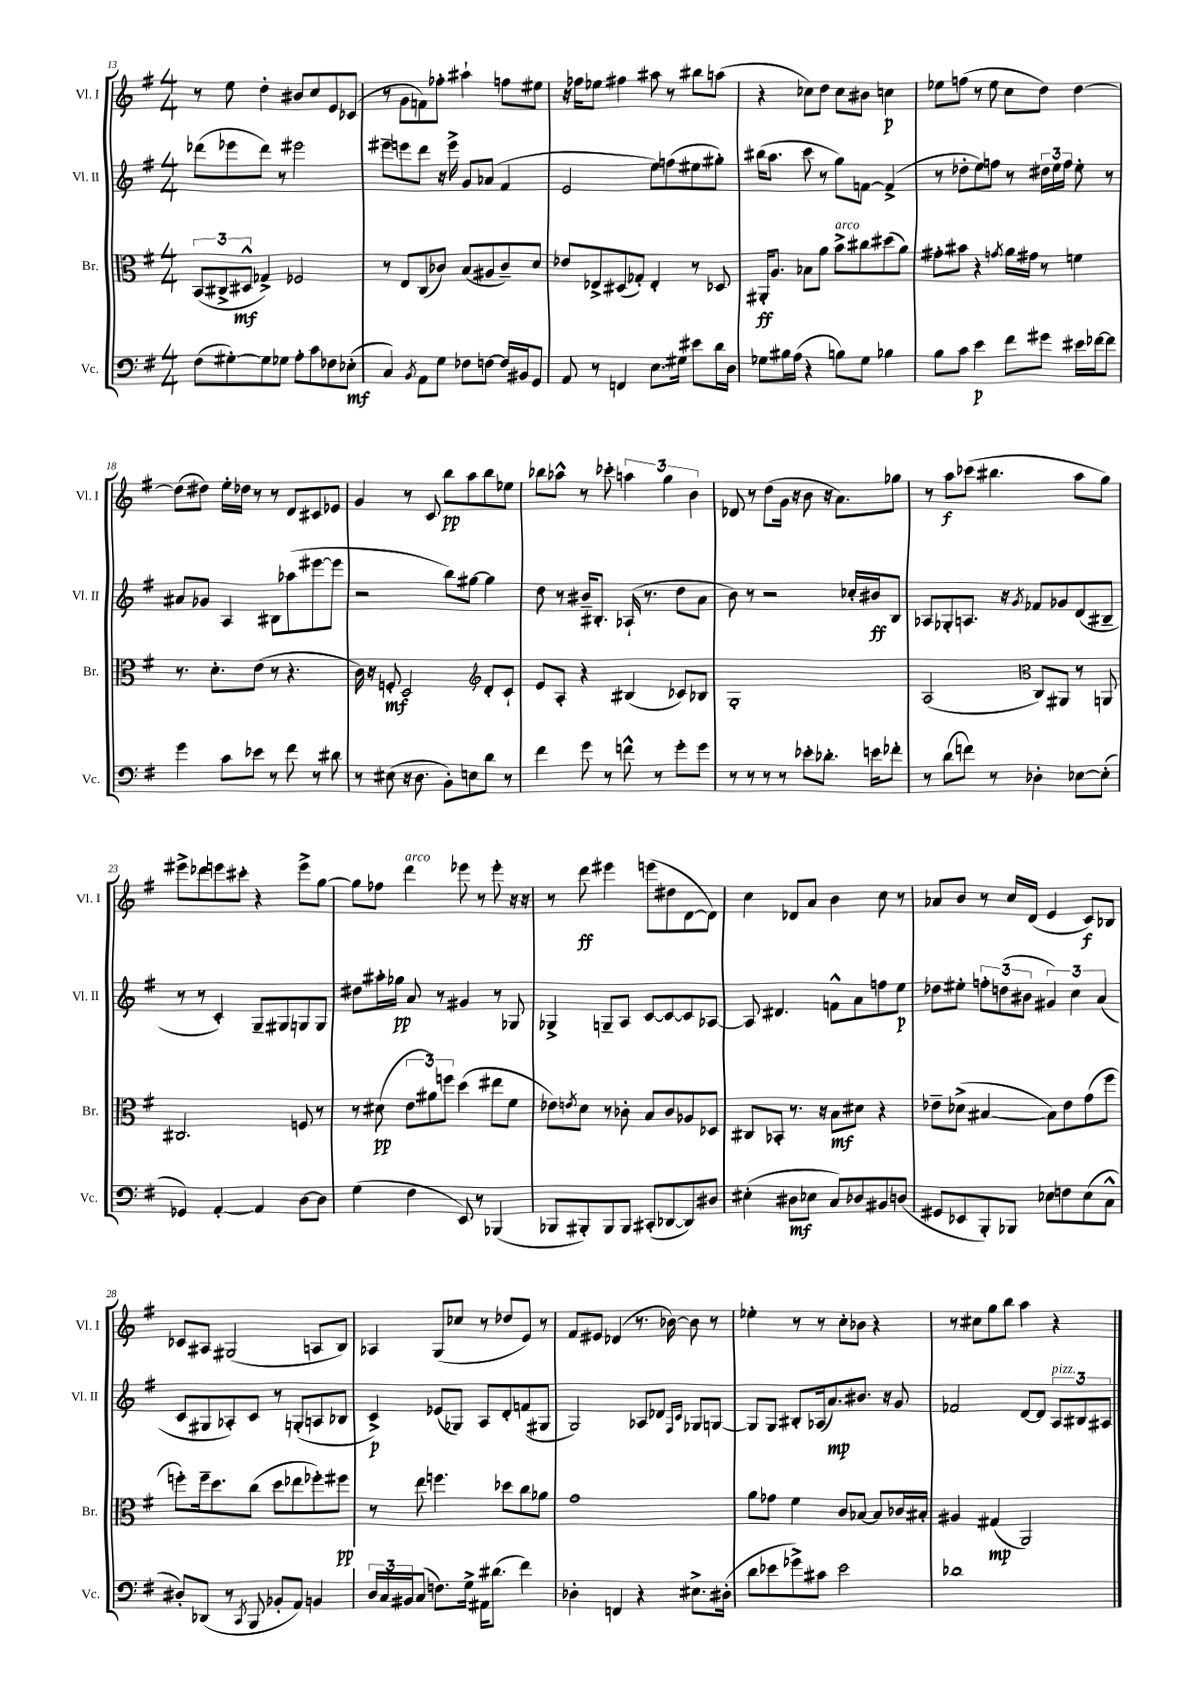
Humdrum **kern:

**kern	**dynam	**kern	**dynam	**kern	**dynam	**kern	**dynam
*part4	*part4	*part3	*part3	*part2	*part2	*part1	*part1
*staff4	*staff4	*staff3	*staff3	*staff2	*staff2	*staff1	*staff1
*I"Vc.	*	*I"Br.	*	*I"Vl. II	*	*I"Vl. I	*
*I'Vc.	*	*I'Br.	*	*I'Vl. II	*	*I'Vl. I	*
*clefF4	*	*clefC3	*	*clefG2	*	*clefG2	*
*k[f#]	*	*k[f#]	*	*k[f#]	*	*k[f#]	*
*M4/4	*	*M4/4	*	*M4/4	*	*M4/4	*
=13	=13	=13	=13	=13	=13	=13	=13
(8F#\L	.	(12BB/L	.	(8ddd-X\L	.	8r	.
.	.	12C#X^/	.	.	.	.	.
[8G#X'\)	.	.	.	8eee-X\	.	8ee\	.
.	.	12D#X^^/J	mf	.	.	.	.
8G#\]	.	4G-X^/)	.	8ddd-\J)	.	4dd'\	.
8G-X\J	.	.	.	8r	.	.	.
8A'\L	.	2F-X/	.	2eee#X\	.	8b#X/L	.
8c\	.	.	.	.	.	8cc/	.
8F-X\	.	.	.	.	.	8e/	.
(8E-X'\J	mf	.	.	.	.	(8c-X/J	.
=14	=14	=14	=14	=14	=14	=14	=14
4C/)	.	8r	.	8eee#X~\L	.	8r	.
.	.	8E/L	.	8eeen\	.	8g\L	.
8qBB/	.	.	.	.	.	.	.
8AA\L	.	(8C/	.	8ddd\J	.	8fn\)	.
8G\J	.	8c-X/J)	.	16r	.	8ff-X'\J	.
.	.	.	.	16eee^\	.	.	.
8F-X\L	.	(8B/L	.	8g/L	.	4aa#X`\	.
[8Fn\J	.	8A#X/	.	(8a-X/J	.	.	.
16F/LL]	.	8c-~/)	.	4f#/	.	8ffn\L	.
16BB#X/J	.	.	.	.	.	.	.
8GG/J	.	8d/J	.	.	.	8ee#X\J	.
=15	=15	=15	=15	=15	=15	=15	=15
8AA/	.	8e-X/L	.	2e/	.	16r	.
.	.	.	.	.	.	16ff-X\KL	.
8r	.	8E-X^/	.	.	.	8ee-X\J	.
4FFn/	.	(8D#X/	.	.	.	4ff#X\	.
.	.	8G-X'/J)	.	.	.	.	.
8.E\L	.	4E-'/	.	8ee\L)	.	8aa#X\	.
.	.	.	.	(8ffn\	.	8r	.
16G#X\Jk	.	.	.	.	.	.	.
8e#X\L	.	8r	.	8ee#X\	.	8bb#X\L	.
16d\L	.	8D-X/	.	8gg#X'\J)	.	(8aan\J	.
16D\JJ	.	.	.	.	.	.	.
=16	=16	=16	=16	=16	=16	=16	=16
8G-X\L	.	16AA#X'/KL	ff	(16bb#X\KL	.	4r	.
.	.	8.A/J	.	8.aa\J	.	.	.
16B#X\L	.	.	.	.	.	.	.
(16A\JJ	.	.	.	.	.	.	.
4r	.	8B-X\L	.	8ccc\	.	8cc-X\L)	.
.	.	8a\J	.	8r	.	8dd\J	.
!	!	!LO:TX:a:i:t=arco	!	!	!	!	!
8Bn\L)	.	8b^\L	.	8gg\L)	.	8cc-\L	.
8G-\J	.	8cc#X\	.	[8fn\J	.	8b#X\J	.
4B-X\	.	(8dd#X\	.	(4f^/]	.	4ccn\	p
.	.	8a\J)	.	.	.	.	.
=17	=17	=17	=17	=17	=17	=17	=17
8B\L	.	8g#X'\L	.	8r	.	8ee-X\L	.
8c\J	.	8b#X\J	.	8dd-X'\L	.	(8ffn\J	.
4e\	p	4r	.	8ee\)	.	8r	.
.	.	.	.	8ffn\J	.	8ee-\	.
.	.	8qgn/	.	.	.	.	.
8f#\L	.	16a\LL	.	8r	.	8cc\L	.
.	.	16g#X\JJ	.	.	.	.	.
8g#X\J	.	8r	.	24dd#X\LL	.	8dd\J)	.
.	.	.	.	24ee\	.	.	.
.	.	.	.	24ff\JJ	.	.	.
16e#X\LL	.	4fn\	.	8ee'\	.	[4dd\	.
[16f-X\J	.	.	.	.	.	.	.
8f-\J]	.	.	.	8r	.	.	.
!!LO:LB:g=z
=18	=18	=18	=18	=18	=18	=18	=18
4g\	.	8.r	.	8a#X/L	.	(8dd\L]	.
.	.	.	.	8g-X/J	.	8dd#X\J)	.
.	.	8.d'\L	.	.	.	.	.
8c\L	.	.	.	4A/	.	16ee'\LL	.
.	.	.	.	.	.	16dd-X\JJ	.
8e-X\J	.	(8e\J	.	.	.	8r	.
8r	.	8r	.	8B#X\L	.	8r	.
8f#\	.	4.r	.	(8aa-X\	.	8d/L	.
8r	.	.	.	[8eee#X\	.	8c#X/	.
8d#X\	.	.	.	8eee#\J]	.	8e-X/J	.
=19	=19	=19	=19	=19	=19	=19	=19
8r	.	16c\)	.	2r	.	4g/	.
.	.	16r	.	.	.	.	.
(8E#X\	.	8Fn'/	mf	.	.	.	.
16r	.	2D/	.	.	.	8r	.
8.D\	.	.	.	.	.	.	.
.	.	.	.	.	.	8c/	.
8BB'\L)	.	.	.	8bb\L)	.	8bb\L	pp
8En\	.	.	.	[8gg#X\J	.	8aa\	.
*	*	*clefG2	*	*	*	*	*
8d\J	.	8d'/L	.	4gg#\]	.	8bb\	.
8r	.	8c`/J	.	.	.	8ee-X\J	.
=20	=20	=20	=20	=20	=20	=20	=20
4f#\	.	8e/L	.	8dd\	.	8bb-X\L	.
.	.	8A'/J	.	8r	.	8aa-X^^\J	.
8g\	.	4r	.	16b#X~/KL	.	8r	.
.	.	.	.	8.B#X'/J	.	.	.
8r	.	.	.	.	.	8ccc-X'\	.
8fn^^\	.	(4B#X/	.	(16A-X`/	.	6aan\	.
.	.	.	.	8.r	.	.	.
8r	.	.	.	.	.	.	.
.	.	.	.	.	.	6gg\	.
8g'\L	.	8c-X/L)	.	8dd\L	.	.	.
.	.	.	.	.	.	6b\	.
8g\J	.	8B-X/J	.	8a\J	.	.	.
=21	=21	=21	=21	=21	=21	=21	=21
8r	.	1G'	.	8b\)	.	8d-X/	.
8r	.	.	.	8r	.	8r	.
8r	.	.	.	2r	.	(8dd\L	.
8r	.	.	.	.	.	16g\Jk	.
.	.	.	.	.	.	16r	.
8e-X'\L	.	.	.	.	.	8b\	.
8.d-X'\J	.	.	.	.	.	16r	.
.	.	.	.	.	.	8.a\L)	.
.	.	.	.	16cc-X'/LL	.	.	.
16en\KL	.	.	.	16b#X/J	ff	.	.
8f-X'\J	.	.	.	8B/J	.	8gg-X\J	.
=22	=22	=22	=22	=22	=22	=22	=22
8r	.	(2A/	.	8A-X/L	.	8r	.
(8d\L	.	.	.	8G-X'/	.	8aa\L	f
8fn\J)	.	.	.	8.An/J	.	(8ccc-X\J	.
8r	.	.	.	.	.	4.bb#X\	.
.	.	.	.	16r	.	.	.
*	*	*clefC3	*	*	*	*	*
.	.	.	.	8qg/	.	.	.
4D-X'\	.	8C/L)	.	8f-X/L	.	.	.
.	.	8AA#X/J	.	8g-X/	.	.	.
[8E-X\L	.	8r	.	(8d/	.	8aa\L	.
(8E-'\J]	.	8AAn/	.	8B#X~/J	.	8gg\J)	.
!!LO:LB:g=z
=23	=23	=23	=23	=23	=23	=23	=23
4GG-X/)	.	2.C#X/	.	8r	.	8eee#X^\L	.
.	.	.	.	8r	.	8ddd-X\	.
[4AA'/	.	.	.	4c'/)	.	8eeen\	.
.	.	.	.	.	.	8ccc#X'\J	.
4AA/]	.	.	.	8G~/L	.	4r	.
.	.	.	.	8G#X/	.	.	.
[8D\L	.	8Fn/	.	8Gn/	.	8eee^\L	.
8D\J]	.	8r	.	8G/J	.	[8gg\J	.
=24	=24	=24	=24	=24	=24	=24	=24
(4G\	.	8r	.	8dd#X\L	.	8gg\L]	.
.	.	(8d#X\	pp	16aa#X'\L	.	8ff-X\J	.
.	.	.	.	16gg-X\JJ	pp	.	.
!	!	!	!	!	!	!LO:TX:a:i:t=arco	!
4F#\	.	12e\L	.	8a/	.	4ddd\	.
.	.	12a#X\)	.	.	.	.	.
.	.	.	.	8r	.	.	.
.	.	12ffn\J	.	.	.	.	.
8EE/)	.	(4dd\	.	4g#X/	.	8eee-X\	.
8r	.	.	.	.	.	8r	.
(4BBB-X/	.	8ee#X\L	.	8r	.	8eee-'\	.
.	.	8f#\J	.	8G-X/	.	16r	.
.	.	.	.	.	.	16r	.
=25	=25	=25	=25	=25	=25	=25	=25
8BBB-X/L	.	8e-X\L)	.	4G-X^/	.	8r	.
.	.	8qen/	.	.	.	.	.
8BBB#X'/)	.	8d\J	.	.	.	8ddd\	ff
8BBB#/	.	8r	.	8Gn~/L	.	4eee#X\	.
8BBB#/J	.	8c-X'\	.	8A/J	.	.	.
(8CC#X'/L	.	8B/L	.	[8c/L	.	(8eeen\L	.
[8DD-X/	.	8c-/	.	8c/_	.	8dd#X\	.
8DD-/])	.	8A-X/	.	8c/]	.	[8d\	.
8D#X/J	.	8D-X/J	.	[8A-X/J	.	8d\J])	.
=26	=26	=26	=26	=26	=26	=26	=26
(4E#X'\	.	8C#X/L	.	8A-/]	.	4cc\	.
.	.	8BB-X'/J	.	4.d#X/	.	.	.
8D#X\L	mf	8.r	.	.	.	8d-X/L	.
8E-X\J	.	.	.	.	.	8a/J	.
.	.	16r	.	.	.	.	.
8C/L)	.	8B\L	mf	8fn^^\L	.	4b\	.
8D-X/	.	8d#X\J	.	8a\	.	.	.
8BB#X/	.	4r	.	8ffn\	.	8cc\	.
(8Dn/J	.	.	.	8ee\J	p	8r	.
=27	=27	=27	=27	=27	=27	=27	=27
8GG#X/L	.	8e-X~\L	.	8dd-X\L	.	8a-X/L	.
8EE-X/	.	(8d-X^\J	.	8ee#X'\J	.	8b/J	.
8BBB'/)	.	[4B#X/	.	12ffn'\L	.	8r	.
.	.	.	.	(12ddn\	.	.	.
8BBB-X/J	.	.	.	.	.	16cc/LL	.
.	.	.	.	12b#X\J	.	.	.
.	.	.	.	.	.	(16d/JJ	.
8E-X\L	.	8B#\L])	.	6g#X/)	.	4e/	.
8Fn\	.	8e-\	.	.	.	.	.
.	.	.	.	6cc\	.	.	.
(8E-\	.	(8g\	.	.	.	8c/L)	f
.	.	.	.	(6a/	.	.	.
8C^^\J	.	8ff#\J	.	.	.	8B-X/J	.
!!LO:LB:g=z
=28	=28	=28	=28	=28	=28	=28	=28
8D#X'/L)	.	8ffn'\L)	.	8c/L	.	8c-X/L	.
(8DD-X/J	.	16ff~\k	.	8G#X/	.	8A#X/J	.
.	.	8.dd\	.	.	.	.	.
8r	.	.	.	8A-X'/)	.	(2G#X/	.
8qCC/	.	.	.	.	.	.	.
8BBB/	.	(8cc\J	.	8c/J	.	.	.
8BB-X'/L	.	8dd\L	.	8r	.	.	.
8AA/J)	.	8ee-X\	.	(8Gn'/L	.	.	.
4BBn/	.	8ff-X'\)	.	8An/	.	8An/L	.
.	.	8ff#X\J	pp	8B-X/J	.	8B/J)	.
=29	=29	=29	=29	=29	=29	=29	=29
24D/LL	.	8r	.	4c^/)	p	4A-X/	.
24C/	.	.	.	.	.	.	.
24BB#X/J	.	.	.	.	.	.	.
(8C/J	.	8ee\	.	.	.	.	.
8.Fn\L)	.	4.ffn\	.	(8e-X/L	.	(8G/L	.
.	.	.	.	8G-X/J)	.	8cc-X/J	.
16G^\Jk	.	.	.	.	.	.	.
16AA#X\KL	.	.	.	8A/L	.	8r	.
(8.d#X\J	.	.	.	.	.	.	.
.	.	8dd-X\L	.	8d'/	.	8dd-X/L	.
4f#\)	.	8cc\	.	(8fn/	.	8e/J)	.
.	.	8a-X\J	.	8G#X/J	.	8r	.
=30	=30	=30	=30	=30	=30	=30	=30
4D-X'\	.	1g	.	2G/)	.	8f#/L	.
.	.	.	.	.	.	8e#X/J	.
4FFn/	.	.	.	.	.	(4d-X/	.
4r	.	.	.	8A-X/L	.	8.r	.
.	.	.	.	8d-X/J	.	.	.
.	.	.	.	.	.	[16b-X\)	.
.	.	.	.	16qqF#/LL	.	.	.
.	.	.	.	16qqc/JJ	.	.	.
8.E#X^\L	.	.	.	8G-X/L	.	8b-\]	.
.	.	.	.	[8Gn/J	.	8r	.
(16D#X'\Jk	.	.	.	.	.	.	.
=31	=31	=31	=31	=31	=31	=31	=31
8d\L	.	8a\L	.	8G/L]	.	4ee-X'\	.
8e-X\	.	8g-X\J	.	8G/J	.	.	.
8g-X^\)	.	4f#\	.	8B#X'/L	.	8r	.
8c#X\J	.	.	.	(16A-X/k	.	8r	.
.	.	.	.	8.a/)	mp	.	.
2e-\	.	8c/L	.	.	.	8cc'\L	.
.	.	[8B-X/J	.	8.b#X/J	.	8b-X\J	.
.	.	8B-/L]	.	.	.	4r	.
.	.	.	.	16r	.	.	.
.	.	16c-X/L	.	8g/	.	.	.
.	.	16B#X'/JJ	.	.	.	.	.
=32	=32	=32	=32	=32	=32	=32	=32
1d-X	.	4A#X/	.	2f-X/	.	8r	.
.	.	.	.	.	.	8cc#X\L	.
.	.	(4G#X/	mp	.	.	8gg\	.
.	.	.	.	.	.	8bb\J	.
.	.	2AA/)	.	[8d/L	.	4aa\	.
.	.	.	.	8d/J]	.	.	.
!	!	!	!	!LO:TX:a:i:t=pizz.	!	!	!
.	.	.	.	12A/L	.	4r	.
.	.	.	.	12B#X/	.	.	.
.	.	.	.	12A#X/J	.	.	.
==	==	==	==	==	==	==	==
*-	*-	*-	*-	*-	*-	*-	*-
